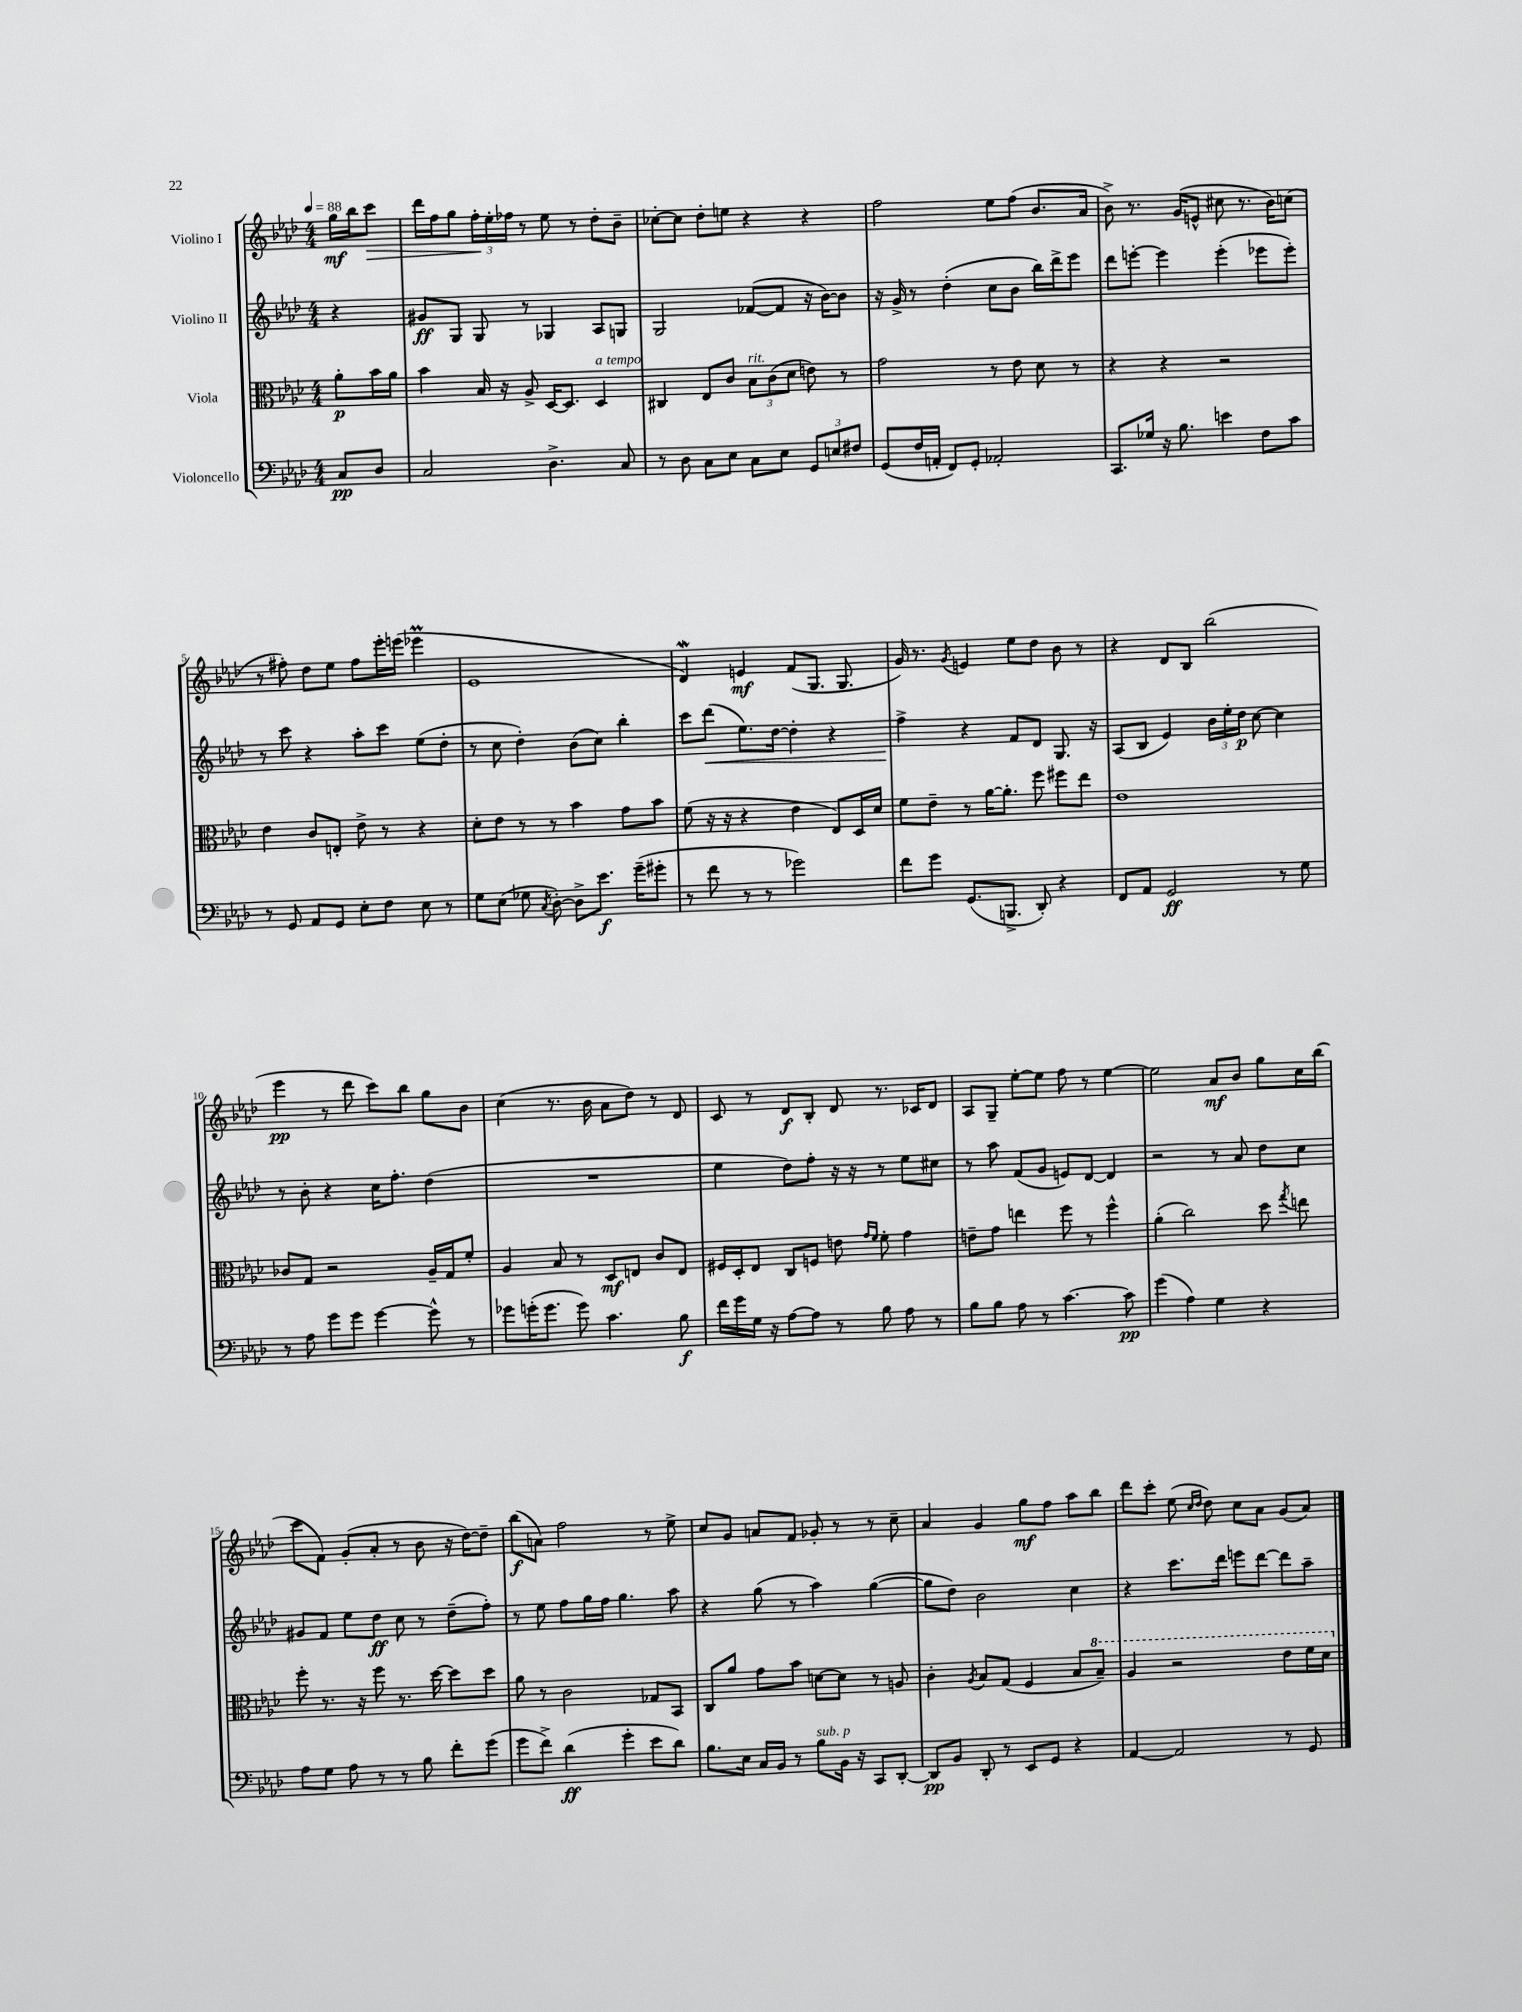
<<
\new StaffGroup <<
\new Staff = "s0" \with { instrumentName = "Violino I" } {
    \clef treble \key aes \major \numericTimeSignature \time 4/4 \partial 4 \tempo 4 = 88
    \autoBeamOff g''16[\mf bes''16 c'''8]\> |
    des'''16[ f''16 g''8] \tuplet 3/2 { f''16[-.\! ees''16-. fes''16] } r8 ees''8 r8 des''8[-. bes'8]-- |
    ces''8[~-. ces''8] des''8[-. e''8] r4 r4 |
    f''2 ees''8[ f''8]( bes'8.[ aes'16] |
    bes'8->) r8. g'16[( e'8]-^ cis''8 r8. bes'16[) c''8]( |
    r8 fis''8-.) des''8[ ees''8] fis''8[ ees'''16-. e'''16]( ees'''4\prall |
    ees'1 |
    des'4\mordent) e'4\mf f'8[( g8.] g8. |
    g'16) r8. \acciaccatura { g'8 } e'4 ees''8[ des''8] bes'8 r8 |
    r4 des'8[ bes8] bes''2( |
    ees'''4\pp r8 des'''8 c'''8[) bes''8] g''8[ bes'8] |
    c''4( r8. bes'16 aes'8[ des''8]) r8 des'8 |
    c'8 r8 des'8[\f bes8]-. des'8 r8. ces'16[ des'8] |
    aes8[ g8]-- ees''8[~-. ees''8] f''8 r8 ees''4~ |
    ees''2 aes'8[\mf bes'8] g''8[ c''16 bes''16]( |
    c'''8[ f'8]) g'8[-.( aes'8]-. r8 bes'8 r16 des''16[~) des''8]-- |
    bes''8[\f( a'8]) f''2 r8 ees''8-> |
    c''8[ g'8] a'8[ f'8] ges'8-. r8 r8 c''8-- |
    aes'4 g'4 g''8[\mf f''8] aes''8[ bes''8] |
    des'''8[ c'''8]-. ees''8( \grace { c''16[ des''16] } des''8) c''8[ aes'8] g'8[( aes'8]) \bar "|." |
}
\new Staff = "s1" \with { instrumentName = "Violino II" } {
    \clef treble \key aes \major \numericTimeSignature \time 4/4 \partial 4
    \autoBeamOff r4 |
    gis'8[\ff g8] g8 r8 ges4 aes8[ g8] |
    g2 fes'8[~( fes'8] r16 bes'16[~) bes'8] |
    r16 g'16-> r8 des''4-.( c''8[ bes'8] bes''16[) des'''16-> ees'''8] |
    des'''8[ e'''8]~-. e'''4 e'''4-.( ees'''8[ ees'''8]-.) |
    r8 c'''8 r4 aes''8[-. c'''8] ees''8[( des''8]-. |
    r8 c''8 des''4-.) bes'8[( c''8]) bes''4-. |
    c'''8[ des'''8]\<( ees''8.[) des''16]~ des''4-. r4 |
    f''4->\! r4 f'8[ des'8] g8. r16 |
    aes8[( bes8] ees'4) \tuplet 3/2 { bes'16[ ees''16-. des''16]\p } c''8~ c''4 |
    r8 bes'8-. r4 c''16[ f''8.]-. des''4( |
    R1 |
    ees''4 des''8[) f''8]-. r16 r16 r8 ees''8[ cis''8] |
    r8 aes''8 f'8[( g'8] e'8[) des'8]~ des'4 |
    r2 r8 aes'8 des''8[ c''8] |
    gis'8[ f'8] ees''8[ des''8]\ff c''8 r8 des''8[--( f''8]-.) |
    r8 ees''8 f''8[ g''16 f''16] g''4. aes''8 |
    r4 g''8( r8 aes''4) g''4~( |
    g''8[ des''8]) bes'2 c''4 |
    r4 c'''8.[ des'''16] e'''8[ des'''8]~ des'''8[ aes''8]-- \bar "|." |
}
\new Staff = "s2" \with { instrumentName = "Viola" } {
    \clef alto \key aes \major \numericTimeSignature \time 4/4 \partial 4
    \autoBeamOff aes'8[-.\p bes'16 aes'16] |
    bes'4 bes16 r16 aes8-> des16[~ des8.] des4^\markup { \italic "a tempo" } |
    cis4 ees8[ c'8] \tuplet 3/2 { bes8[^\markup { \italic "rit." } c'8( des'8] } e'8) r8 |
    g'2 r8 ees'8 des'8 r8 |
    r4 r4 r2 |
    ees'4 c'8[ e8]-. ees'8-> r8 r4 |
    des'8[-. ees'8] r8 r8 bes'4 g'8[ bes'8] |
    f'8( r16 r16 r4 ees'4 ees8[) des16 des'16] |
    f'8[ ees'8]-- r8 aes'16[~ aes'8.]-. f''8 fis''8[ ees''8] |
    ees'1 |
    ces'8[ g8] r2 aes16[-- g16 f'8]-. |
    aes4 bes8 r8 des8[\mf e8] c'8[ e8] |
    fis16[ des16-. ees8] c8[ f8] e'8 \grace { g'16[ f'16] } f'8-. g'4 |
    e'8[-- g'8] e''4 f''8 r8 f''4-^ |
    aes'4-.( c''2) des''8 \acciaccatura { g''8 } e''8 |
    f''8-. r8. r16 f''8 r8. des''16~ des''8[ des''8] |
    aes'8 r8 c'2 ges8[ bes,8] |
    c8[ aes'8] g'8[ bes'8] d'8[~ d'8] r8 a8 |
    c'4-. \acciaccatura { aes8 } bes8[ g8]( f4 bes8[ \ottava #1 bes'8]--) |
    aes'4 r2 ees''8[ f''16 des''16] \ottava #0 \bar "|." |
}
\new Staff = "s3" \with { instrumentName = "Violoncello" } {
    \clef bass \key aes \major \numericTimeSignature \time 4/4 \partial 4
    \autoBeamOff c8[\pp des8] |
    c2 des4.-> c8 |
    r8 des8 c8[ ees8] c8[ ees8] \tuplet 3/2 { g,8[ e8 fis8] } |
    g,8[( f16 a,16]-. f,8[) g,8]-. aes,2-. |
    c,8.[ ges16] r16 bes8. e'4 f8[ c'8] |
    r8 g,8 aes,8[ g,8] ees8[-. f8] ees8 r8 |
    g8[ ees8]( ges8 \acciaccatura { c8 } des8~-.) des8[-> ees'8.]\f g'16[--( gis'8]-. |
    r8 f'8 r8 r8 ges'2) |
    f'8[ g'8] g,8.[( b,,8.]-> des,8-.) r4 |
    f,8[ aes,8] g,2\ff r8 g8 |
    r8 aes8 g'8[ g'8] g'4~ g'8-^ r8 |
    ges'8[ g'16-.( g'8.] g'8) c'4. bes8\f |
    f'16[ g'16 g16] r16 aes8[~ aes8] r8 bes8 aes8 r8 |
    bes8[ bes8] aes8 r8 c'4.~ c'8\pp |
    g'4( aes4) g4 r4 |
    aes8[ g8] aes8 r8 r8 bes8 f'8[-. g'8]( |
    g'8[ f'8]->) des'4\ff( g'4-. ees'8[ des'8]) |
    bes8.[ ees16] c16[ bes,16] r8 bes8[^\markup { \italic "sub. p" } bes,16] r16 c,8[ des,8]~-. |
    des,8[\pp bes,8] des,8-. r8 ees,8[ g,8] r4 |
    aes,4~ aes,2 r8 g,8 \bar "|." |
}
>>
>>
